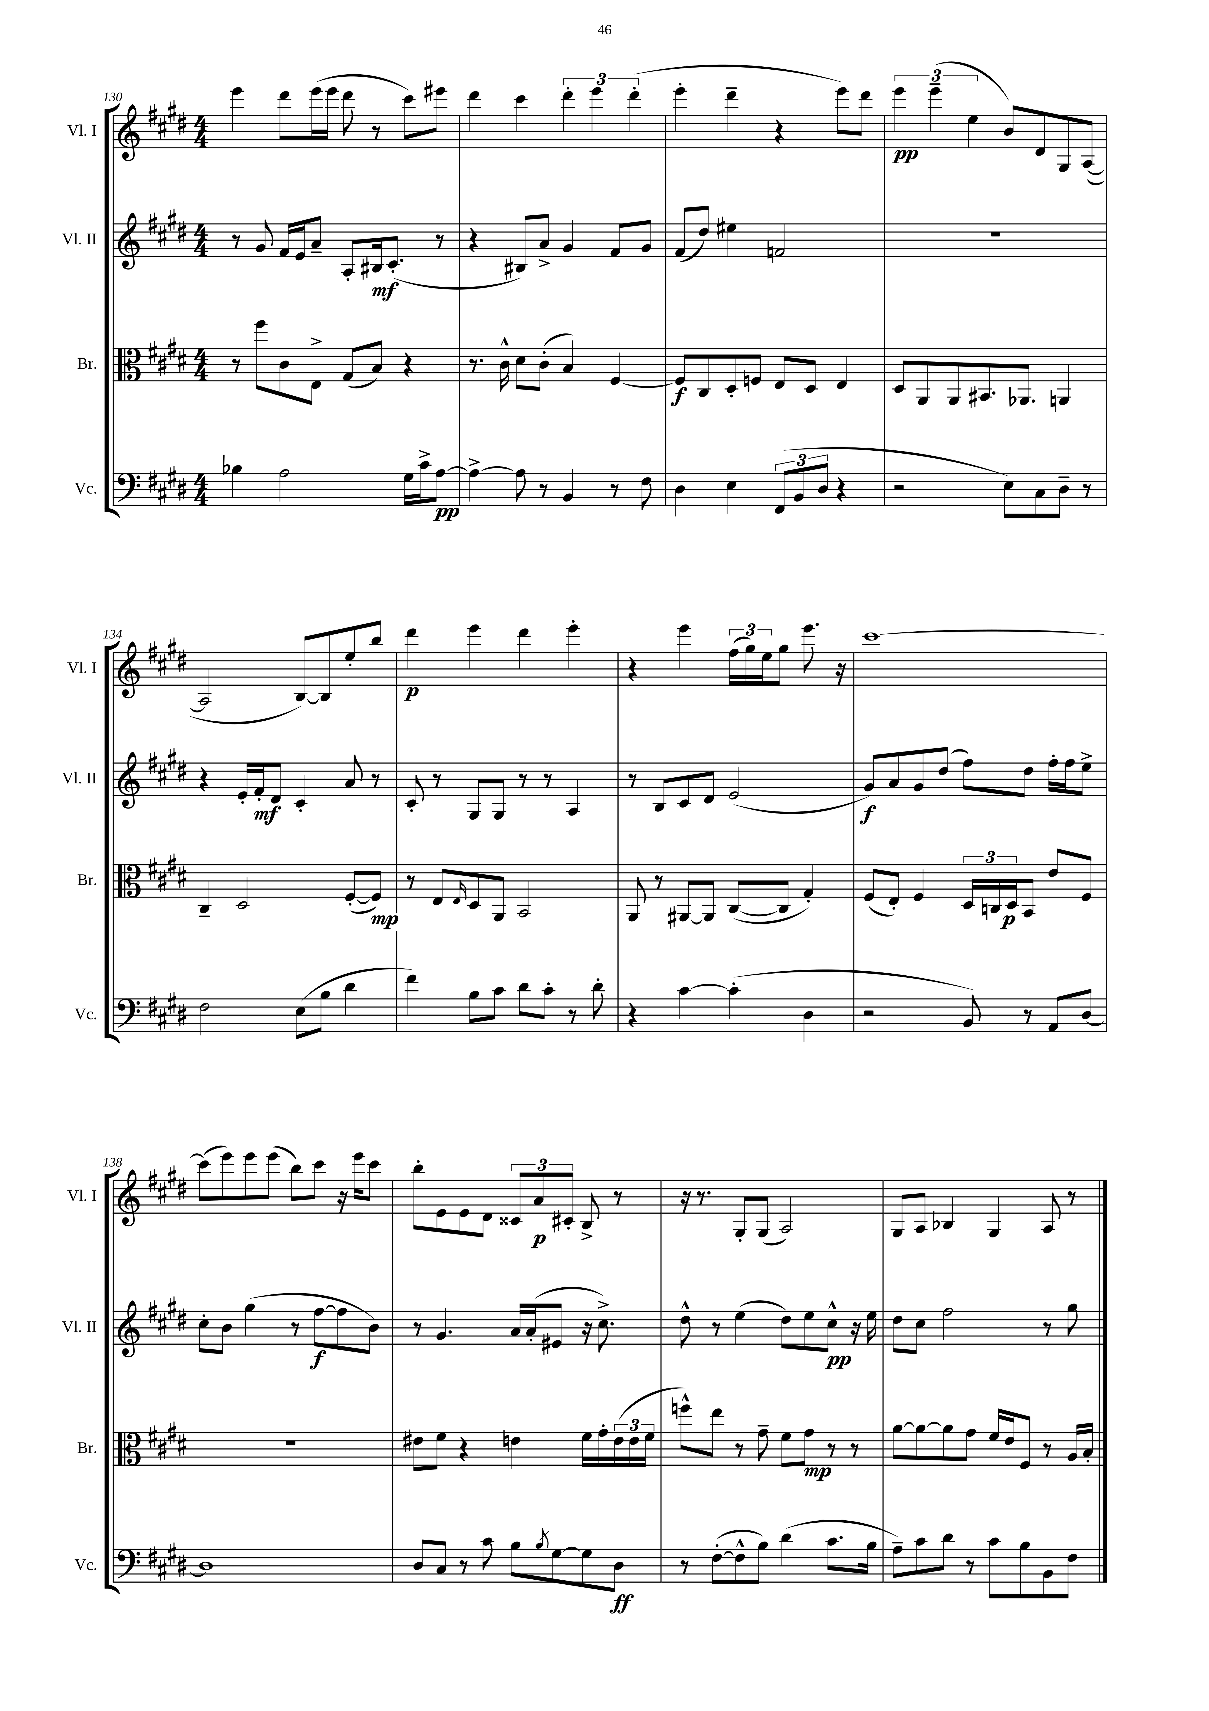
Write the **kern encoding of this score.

**kern	**kern	**kern	**kern
*staff4	*staff3	*staff2	*staff1
*clefF4	*clefC3	*clefG2	*clefG2
*k[f#c#g#d#]	*k[f#c#g#d#]	*k[f#c#g#d#]	*k[f#c#g#d#]
*M4/4	*M4/4	*M4/4	*M4/4
4B-\	8r	8r	4eee\
.	8ff#\L	8g#/	.
2A\	8c#\	16f#/LL	8ddd#\L
.	.	16e/J	.
.	8E^\J	8a~/J	(16eee\L
.	.	.	16eee\JJ
.	(8G#/L	8A'/L	8ddd#\
.	8B/J)	16B#/k	8r
.	.	(8.c#'/J	.
16G#\LL	4r	.	8ccc#\L)
16c#^\J	.	.	.
[8A\J	.	8r	8eee#\J
=	=	=	=
4A^\_	8.r	4r	4ddd#\
.	16c#^^\	.	.
8A\]	8d#\L	8B#/L)	4ccc#\
8r	(8c#'\J	8a^/J	.
4BB/	4B/)	4g#/	6ddd#'\
.	.	.	6eee\
8r	[4F#/	8f#/L	.
.	.	.	(6ddd#'\
8F#\	.	8g#/J	.
=	=	=	=
4D#\	8F#/]L	(8f#/L	4eee'\
.	8C#/	8dd#/J)	.
4E\	8D#'/	4ee#\	4ddd#~\
.	8F/J	.	.
(12FF#/L	8E/L	2f/	4r
12BB/	.	.	.
.	8D#/J	.	.
12D#/J	.	.	.
4r	4E/	.	8eee\L)
.	.	.	8ddd#\J
=	=	=	=
2r	8D#/L	1r	6eee\
.	8AA/	.	.
.	.	.	(6eee~\
.	8AA/	.	.
.	.	.	6ee\
.	8.BB#/	.	.
8E\L)	.	.	8b/L)
.	8.AA-/J	.	.
8C#\	.	.	8d#/
8D#~\J	4AA/	.	8G#/
8r	.	.	([8A/J
=	=	=	=
2F#\	4C#~/	4r	2A/]
.	2D#/	16e'/LL	.
.	.	16f#'/J	.
.	.	8d#/J	.
(8E\L	.	4c#'/	[8B/L)
8B\J	.	.	8B/]
4d#\	([8F#'/L	8a/	8ee'/
.	8F#/]J)	8r	8bb/J
=	=	=	=
4f#\)	8r	8c#'/	4ddd#\
.	8E/L	8r	.
.	16qqE/	.	.
8B\L	8D#/	8G#/L	4eee\
8c#\J	8AA/J	8G#/J	.
8d#\L	2BB/	8r	4ddd#\
8c#'\J	.	8r	.
8r	.	4A/	4eee'\
8d#'\	.	.	.
=	=	=	=
4r	8AA/	8r	4r
.	8r	8B/L	.
[4c#\	[8AA#/L	8c#/	4eee\
.	8AA#/]J	8d#/J	.
(4c#'\]	([8C#/L	(2e/	(24ff#\LL
.	.	.	24gg#\)
.	.	.	24ee\J
.	8C#/]J	.	8gg#\J
4D#\	4G#'/)	.	8.eee\
.	.	.	16r
=	=	=	=
2r	(8F#/L	8g#/L)	[1ccc#
.	8E'/J)	8a/	.
.	4F#/	8g#/	.
.	.	(8dd#/J	.
8BB/)	24D#/LL	8ff#\L)	.
.	24C/	.	.
.	24D#/J	.	.
8r	8BB/J	8dd#\J	.
8AA/L	8e/L	16ff#'\LL	.
.	.	16ff#\J	.
[8D#/J	8F#/J	8ee^\J	.
=	=	=	=
1D#]	1r	8cc#'\L	(8ccc#\]L
.	.	8b\J	8eee\)
.	.	(4gg#\	8eee\
.	.	.	(8eee\J
.	.	8r	8bb\L)
.	.	[8ff#\L	8ccc#\J
.	.	8ff#\]	16r
.	.	.	16eee\LK
.	.	8b\J)	8ccc#\J
=	=	=	=
8D#/L	8e#\L	8r	8bb'\L
8C#/J	8f#\J	4.g#/	8e\
8r	4r	.	8e\
8c#\	.	.	8d#\J
8B\L	4e\	16a/LL	12c##/L
.	.	(16a'/J	.
.	.	.	12a/
8qB/	.	.	.
[8G#\	.	8e#/J	.
.	.	.	12c#'/J
8G#\]	16f#\LL	16r	8B^/
.	16g#'\	8.cc#^\)	.
8D#\J	(24e\	.	8r
.	24e\	.	.
.	24f#\JJ	.	.
=	=	=	=
8r	8ff^^\L)	8dd#^^\	16r
.	.	.	8.r
([8F#'\L	8ee\J	8r	.
8F#^^\]	8r	(4ee\	8G#'/L
8B\J)	8g#~\	.	(8G#/J
(4d#\	8f#\L	8dd#\L)	2A/)
.	8g#\J	8ee\	.
8.c#\L	8r	8cc#^^\J	.
.	8r	16r	.
16B\Jk	.	16ee\	.
=	=	=	=
8A~\L)	[8a\L	8dd#\L	8G#/L
8c#\	8a\_	8cc#\J	8A/J
8d#\J	8a\]	2ff#\	4B-/
8r	8g#\J	.	.
8c#\L	16f#/LL	.	4G#/
.	16e/J	.	.
8B\	8F#/J	.	.
8BB\	8r	8r	8A/
8F#\J	16A/LL	8gg#\	8r
.	16B'/JJ	.	.
==	==	==	==
*-	*-	*-	*-
